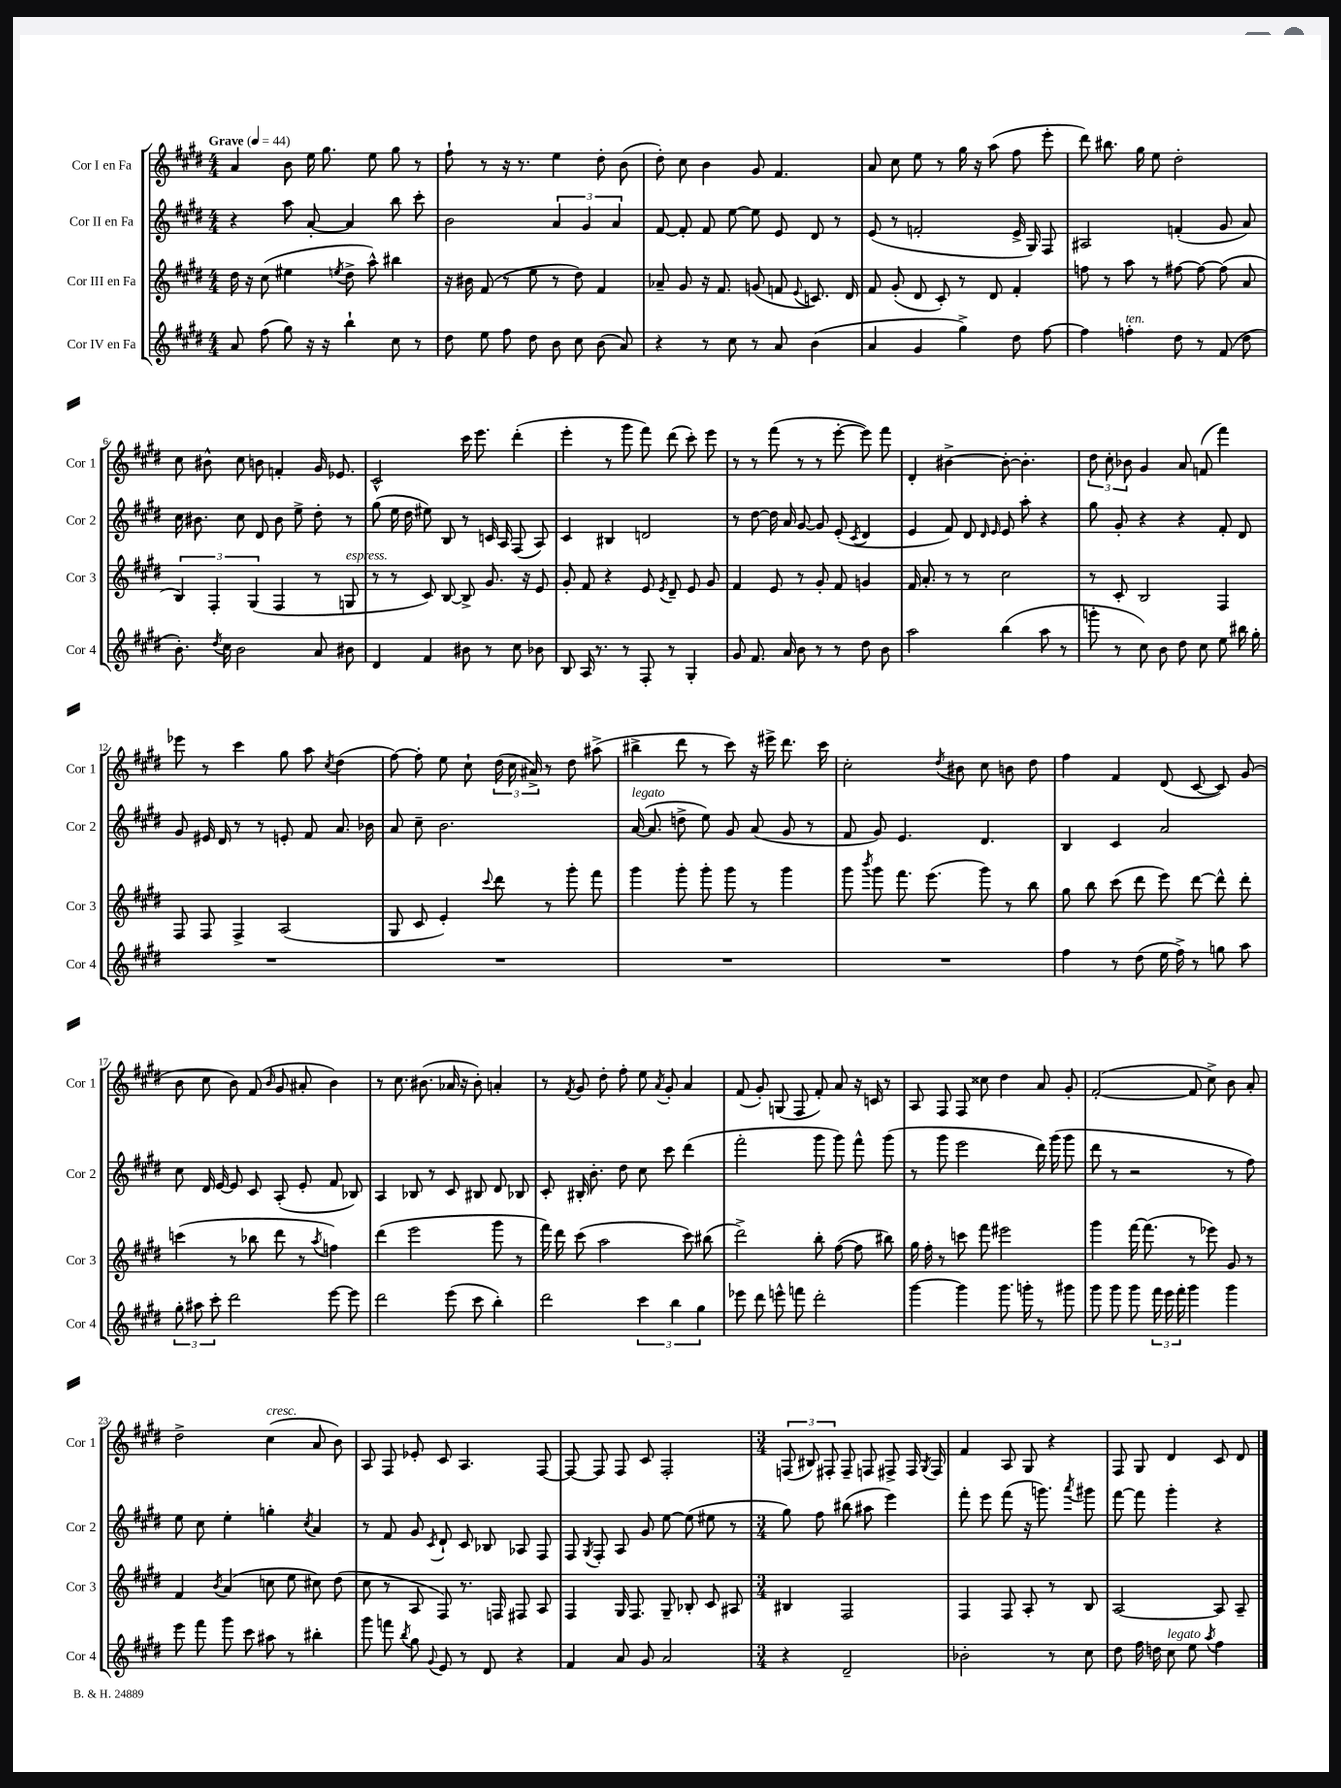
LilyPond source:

<<
\new StaffGroup <<
\new Staff = "s0" \with { instrumentName = "Cor I en Fa" shortInstrumentName = "Cor 1" } {
    \clef treble \key e \major \numericTimeSignature \time 4/4 \tempo "Grave" 4 = 44
    \autoBeamOff a'4 b'8 e''16 gis''8. e''8 gis''8 r8 |
    fis''8-! r8 r16 r8. e''4 dis''8-. b'8( |
    dis''8-.) cis''8 b'4 gis'8 fis'4. |
    a'8 cis''8 e''8 r8 gis''16 r16 a''8( fis''8 e'''8-. |
    dis'''8) bis''8. gis''16 e''8 dis''2-. |
    cis''8 bis'8-^ cis''8 b'8 f'4-. gis'16 ees'8. |
    cis'2-^ cis'''16 e'''8. dis'''4-.( |
    e'''4-. r8 gis'''8 fis'''8) dis'''8( cis'''8-.) e'''8 |
    r8 r8 fis'''8( r8 r8 e'''8~-. e'''8) fis'''8 |
    dis'4-. bis'4~-> bis'8~-. bis'4.-. |
    \tuplet 3/2 { dis''8 cis''8-. bes'8 } gis'4 a'8 f'8( fis'''4) |
    ees'''8 r8 cis'''4 gis''8 a''8 \acciaccatura { cis''8 } dis''4( |
    fis''8~) fis''8-. e''8 cis''8-! \tuplet 3/2 { dis''16( cis''16 ais'16->) } r8 dis''8 ais''8->( |
    bis''4-> dis'''8 r8 cis'''8) r16 eis'''16-> dis'''8. cis'''16 |
    cis''2-. \acciaccatura { dis''8 } bis'8 cis''8 b'8 dis''8 |
    fis''4 fis'4 dis'8( cis'8~ cis'8) gis'8( |
    b'8 cis''8 b'8) fis'8( \grace { b'16 } gis'8 ais'8-. b'4) |
    r8 cis''8. bis'8.( aes'16 r16 bis'8-.) a'4-. |
    r8 \acciaccatura { fis'8 } gis'8 dis''8-. fis''8-. e''8 \acciaccatura { a'8 } gis'8-. a'4 |
    fis'8( gis'8-.) g8( fis8 fis'8-.) a'8 r16 c'16 r8 |
    a8 fis8 fis8 cisis''8 dis''4 a'8 gis'8-. |
    fis'2~-.( fis'8 cis''8->) b'8 a'8-. |
    dis''2-> cis''4^\markup { \italic "cresc." }( a'8 b'8) |
    a8 fis8 ees'8-. cis'8 a4. fis8~ |
    fis8~ fis8 fis8 cis'8 fis2-. |
    \numericTimeSignature \time 3/4 \tuplet 3/2 { f8( bis8) fis8-. } fis8-- f8 fis8-> fis16 \acciaccatura { gis8 } fis16 |
    fis'4 a8 gis8 r4 |
    fis8 gis8 dis'4 cis'8 dis'8 \bar "|." |
}
\new Staff = "s1" \with { instrumentName = "Cor II en Fa" shortInstrumentName = "Cor 2" } {
    \clef treble \key e \major \numericTimeSignature \time 4/4
    \autoBeamOff r4 a''8 a'8~-. a'4 b''8 cis'''8-. |
    b'2 \tuplet 3/2 { a'4 gis'4 a'4 } |
    fis'8~ fis'8-. fis'8 e''8~ e''8 e'8 dis'8 r8 |
    e'8( r8 f'2-. e'16-> gis16) fis8 |
    ais2 f'4-.( gis'8 a'8) |
    cis''16 bis'8. cis''8 dis'8 bis'8 e''8-> dis''8-. r8 |
    gis''8( e''16 dis''16 eis''8) b8 r8 c'16 a16 fis8( a8) |
    cis'4 bis4 d'2 |
    r8 dis''8~ dis''16 a'16 gis'8~ gis'8 e'8-.( \acciaccatura { cis'8 } dis'4 |
    e'4 fis'8) dis'8 \grace { dis'16 e'16 } e'8 a''8-. r4 |
    gis''8 gis'8-. r4 r4 fis'8-. dis'8 |
    gis'8 eis'16 dis'16 r8 r8 e'8-. fis'8 a'8. bes'16 |
    a'8 cis''8-- b'2. |
    a'16~^\markup { \italic "legato" }( a'8. d''8-> e''8) gis'8 a'8( gis'8 r8 |
    fis'8 gis'8) e'4. dis'4. |
    b4 cis'4 a'2 |
    cis''8 dis'16 e'16~ e'8 cis'8 a8-.( e'8-. fis'8 bes8) |
    a4 bes8 r8 cis'8 bis8 dis'8 bes8 |
    cis'8-. bis16-. b'8.-. dis''8 cis''8 cis'''8 dis'''4( |
    fis'''2-. gis'''8 gis'''8) fis'''8-^ gis'''8( |
    r8 gis'''8 e'''2 dis'''16) gis'''16( gis'''8 |
    dis'''8 r8 r2 r8 fis''8) |
    e''8 cis''8 e''4-. g''4-. \acciaccatura { cis''8 } a'4 |
    r8 fis'8 gis'8 \acciaccatura { cis'8 } dis'8-! cis'8 bes8 aes8 fis8 |
    fis8 \acciaccatura { gis8 } fis8-. a8 gis'8 e''8~ e''8( eis''8 r8 |
    \numericTimeSignature \time 3/4 gis''8) fis''8 bis''8( ais''8 e'''4) |
    fis'''8-. e'''8 fis'''8( r16 g'''8.) \acciaccatura { a'''8 } gis'''8 |
    fis'''8~ fis'''8 gis'''4-. r4 \bar "|." |
}
\new Staff = "s2" \with { instrumentName = "Cor III en Fa" shortInstrumentName = "Cor 3" } {
    \clef treble \key e \major \numericTimeSignature \time 4/4
    \autoBeamOff dis''16 r16 cis''8( eis''4 \acciaccatura { e''8 } dis''8-> a''8-^) bis''4 |
    r16 bis'16 fis'8( r8 e''8 r8 dis''8) fis'4 |
    aes'8-- gis'8 r16 fis'8. g'8( f'8 \appoggiatura { e'8 } c'8.) dis'16 |
    fis'8 gis'8-.( dis'8 cis'8-.) r8 dis'8 fis'4-. |
    f''8 r8 a''8 r8 fis''8~ fis''8~ fis''8( a'8 |
    \tuplet 3/2 { b4) fis4-. gis4( } fis4 r8 g8^\markup { \italic "espress." } |
    r8 r8 cis'8) b8~ b8-> gis'8. r16 e'8 |
    gis'8-. fis'8 r4 e'8 \acciaccatura { e'8 } dis'8-- e'8 gis'8 |
    fis'4 e'8 r8 gis'8-. fis'8 g'4 |
    fis'16 a'8.-. r8 r8 cis''2 |
    r8 cis'8-. b2 fis4 |
    fis8 fis8 fis4-> a2( |
    gis8 cis'8 e'4-.) \appoggiatura { cis'''8 } dis'''8 r8 gis'''8-. fis'''8 |
    gis'''4 gis'''8-. gis'''8-. gis'''8 r8 gis'''4 |
    gis'''8 \acciaccatura { b'''8 } gis'''8 fis'''8. e'''8.( gis'''8) r8 b''8 |
    gis''8 b''8 cis'''8( dis'''8 e'''8) dis'''8~ dis'''8-^ dis'''8-. |
    c'''4( r8 bes''8 dis'''8 r8 \acciaccatura { a''8 } f''4) |
    dis'''4( e'''2 gis'''8 r8 |
    fis'''16) dis'''16 cis'''8( a''2 cis'''8) bis''8( |
    dis'''2->) b''8-. fis''8~( fis''8 bis''8) |
    gis''16 fis''16-. r8 c'''8 fis'''8 eis'''2 |
    gis'''4 fis'''16~ fis'''8.( r8 ees'''8) gis'8 r8 |
    fis'4 \acciaccatura { b'8 } a'4( c''8 e''8 cis''8) dis''8( |
    cis''8 r8 a8 fis8) r8. f16 fis8 a8 |
    fis4 gis16 fis8. gis8-- bes8-. cis'8 ais8 |
    \numericTimeSignature \time 3/4 bis4 fis2 |
    fis4 fis8 a8-. r8 b8 |
    a2~ a8 a8-- \bar "|." |
}
\new Staff = "s3" \with { instrumentName = "Cor IV en Fa" shortInstrumentName = "Cor 4" } {
    \clef treble \key e \major \numericTimeSignature \time 4/4
    \autoBeamOff a'8 fis''8( gis''8) r16 r16 b''4-! cis''8 r8 |
    dis''8 e''8 fis''8 dis''8 b'8 cis''8 b'8( a'8) |
    r4 r8 cis''8 r8 a'8 b'4( |
    a'4 gis'4 gis''4->) dis''8 fis''8~ |
    fis''4 f''4-.^\markup { \italic "ten." } dis''8 r8 fis'8( dis''8 |
    b'8.-.) \acciaccatura { dis''8 } cis''16 b'2 a'8 bis'8 |
    dis'4 fis'4 bis'8 r8 cis''8 bes'8 |
    b8 a16 r8. r8 fis8-. r8 gis4-. |
    gis'8 fis'8. a'16 b'8 r8 r8 dis''8 b'8 |
    a''2 b''4( a''8 r8 |
    g'''8-. r8 cis''8) b'8 dis''8 cis''8 e''8 bis''16 gis''16-. |
    R1 |
    R1 |
    R1 |
    R1 |
    fis''4 r8 dis''8( e''16 fis''16->) r8 g''8 a''8 |
    \tuplet 3/2 { gis''8-. ais''8 cis'''8-. } dis'''2 e'''8~ e'''8 |
    dis'''2 e'''8( cis'''8 b''4-.) |
    dis'''2 \tuplet 3/2 { cis'''4 b''4 gis''4 } |
    ees'''8 dis'''8 e'''8-^ f'''8 dis'''2-. |
    gis'''4~ gis'''4 gis'''8. g'''16-. r8 gis'''8 |
    gis'''8 gis'''8 gis'''8 \tuplet 3/2 { fis'''16 e'''16 fis'''16-. } gis'''4 gis'''4 |
    e'''8 fis'''8 gis'''8 cis'''8 ais''8 r8 bis''4-. |
    gis'''8 f'''8 \acciaccatura { b''8 } gis''8 \appoggiatura { gis'8 } e'8 r8 dis'8 r4 |
    fis'4 a'8 gis'8 a'2 |
    \numericTimeSignature \time 3/4 r4 dis'2-- |
    bes'2-. r8 cis''8 |
    dis''8 fis''16 d''16 cis''8^\markup { \italic "legato" } e''8 \acciaccatura { a''8 } fis''4 \bar "|." |
}
>>
>>
